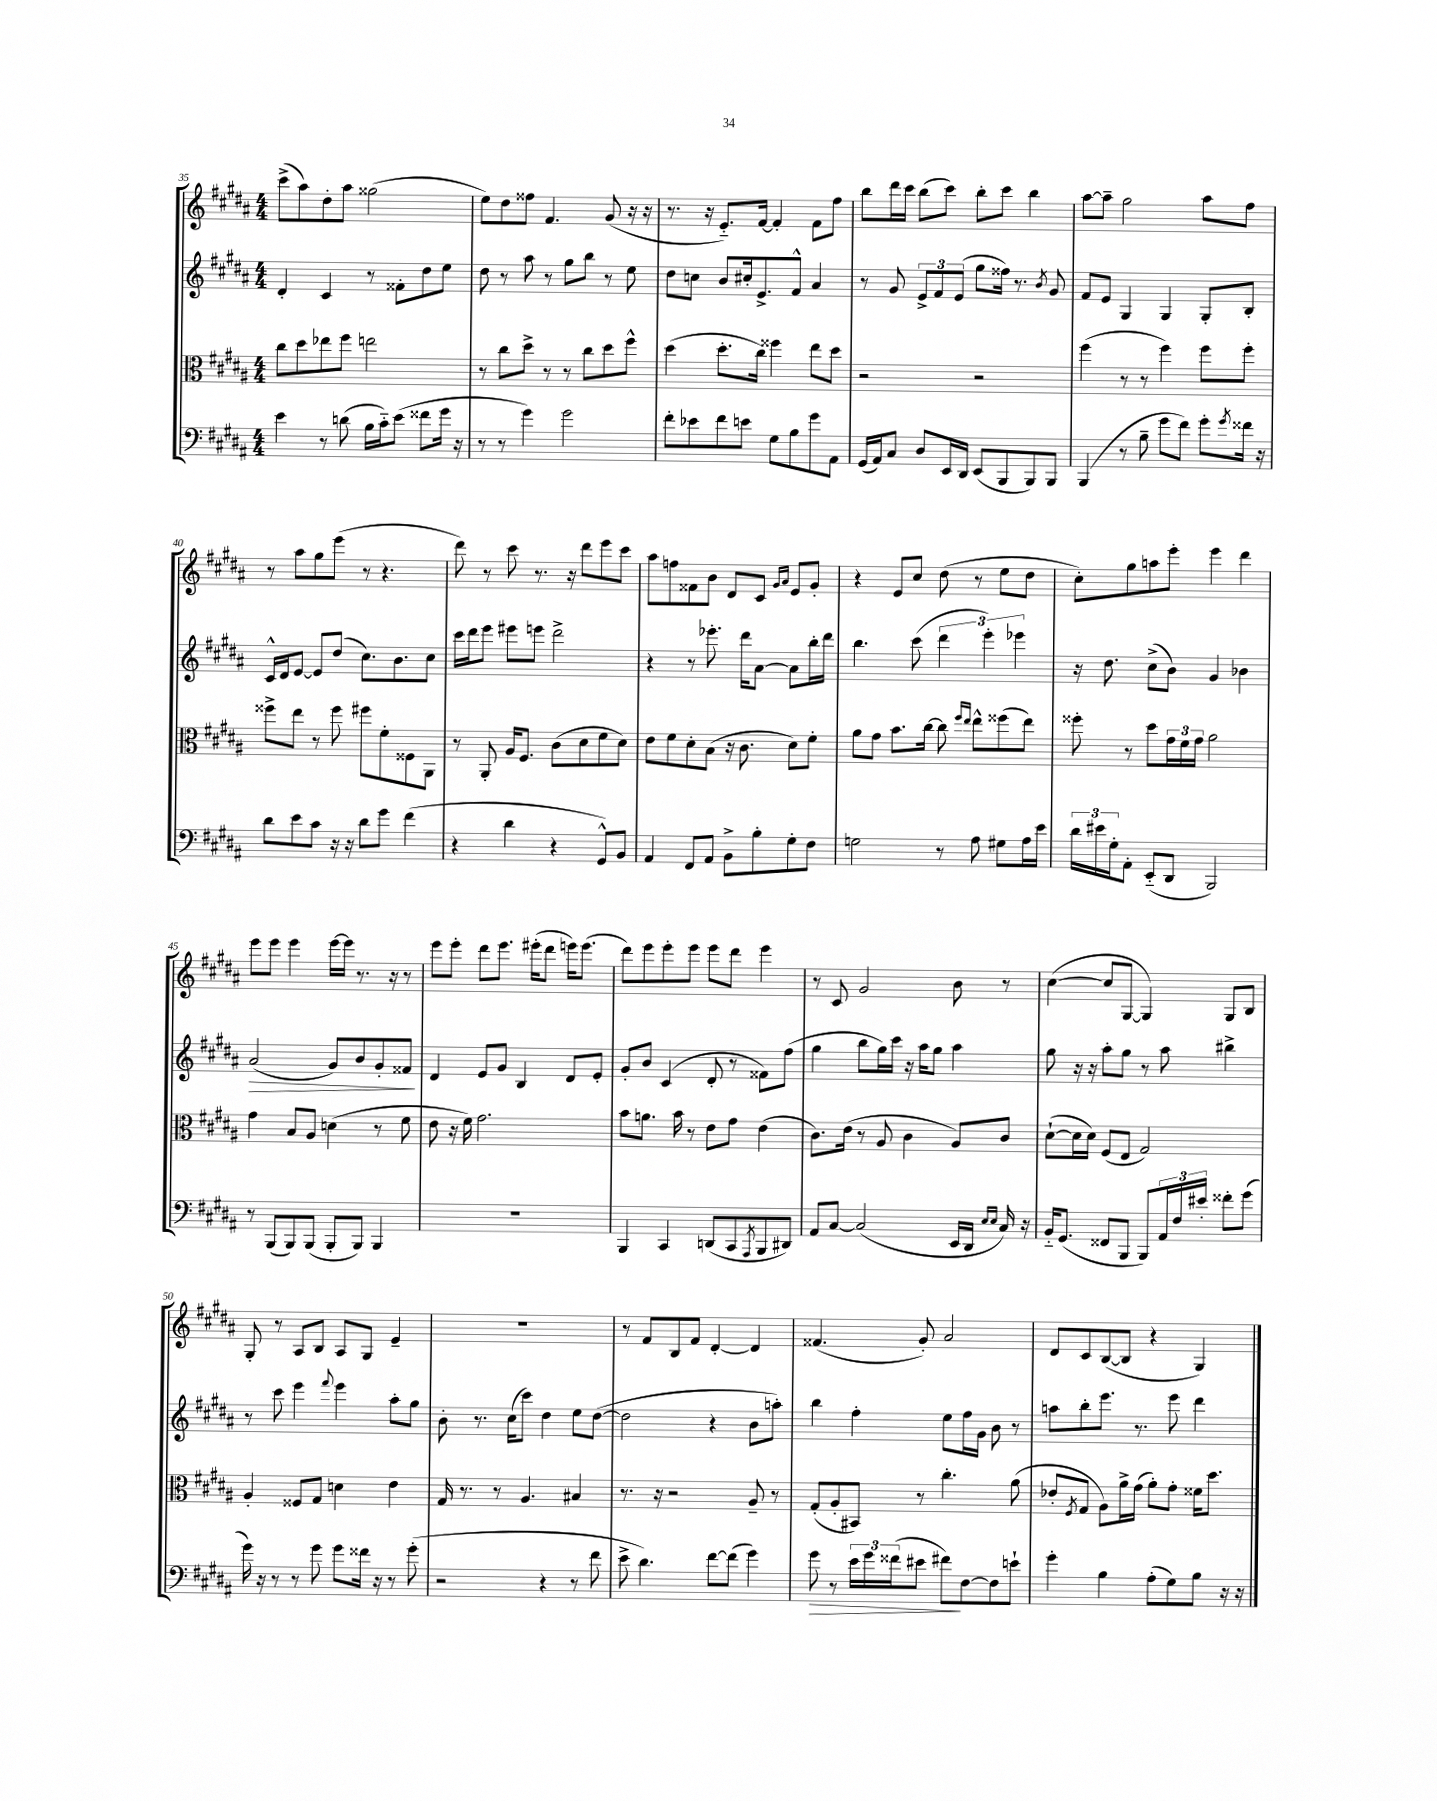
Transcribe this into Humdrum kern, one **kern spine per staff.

**kern	**kern	**kern	**kern
*staff4	*staff3	*staff2	*staff1
*clefF4	*clefC3	*clefG2	*clefG2
*k[f#c#g#d#a#]	*k[f#c#g#d#a#]	*k[f#c#g#d#a#]	*k[f#c#g#d#a#]
*M4/4	*M4/4	*M4/4	*M4/4
4e	8cc#	4d#'	(8ccc#^
.	8dd#	.	8aa#)
8r	8ee-	4c#	8dd#'
(8d	8ff#	.	8aa#
16B	2ee	8r	(2gg##
16c#'~)	.	.	.
(8e	.	8f##'	.
8f##	.	8dd#	.
16g#	.	8ee	.
16r	.	.	.
=	=	=	=
8r	8r	8dd#	8ee)
8r	8cc#	8r	8dd#
4g#)	8dd#^	8aa#	8ff##
.	8r	8r	4.f#
2g#	8r	8gg#	.
.	8cc#	8bb	.
.	8dd#	8r	(8g#
.	8ff#^^	8ee	16r
.	.	.	16r
=	=	=	=
8f#'	(4dd#	8dd#	8.r
8e-	.	8cc	.
.	.	.	16r
8f#	8.dd#'	8b	8.e'~)
8e	.	16cc#'	.
.	16cc#)	8.e^	[16f#
8G#	4ff##	.	4f#']
8B	.	8f#^^	.
8g#	8ee	4a#	8f#
8AA#	8dd#	.	8ff#
=	=	=	=
(16GG#	2r	8r	8bb
16AA#)	.	.	.
8C#	.	8g#	16ddd#
.	.	.	16ccc#
8D#	.	12e^	(8bb
.	.	12f#	.
16EE	.	.	8ccc#)
.	.	(12e	.
16DD#	.	.	.
(8EE	2r	8gg#	8bb'
8BBB	.	16ff##)	8ccc#
.	.	8.r	.
8BBB)	.	.	4bb
.	.	8qb	.
8BBB	.	8g#	.
=	=	=	=
(4BBB	(4ff#	8f#	[8aa#
.	.	8e	8aa#~]
8r	8r	4G#	2gg#
8B~	8r	.	.
8g#	4ff#)	4G#	.
8f#)	.	.	.
8g#'	8ff#	8G#'	8aa#
8qg#	.	.	.
16f##	8ff#'	8B'	8ff#
16r	.	.	.
=	=	=	=
8d#	8ff##^	16c#^^	8r
.	.	16d#	.
8e	8ee	[8e	8aa#
8c#	8r	8e]	8gg#
16r	8ff##	(8dd#	(8eee
16r	.	.	.
8d#	8ff#	8.cc#)	8r
8g#	8f#'	.	4.r
.	.	8.b	.
(4f#	8F##	.	.
.	8AA#	8cc#	.
=	=	=	=
4r	8r	16ccc#	8ddd#)
.	.	16ddd#	.
.	8AA#'	8eee	8r
4d#	16A#	8eee#	8ccc#
.	8.F#	.	.
.	.	8eee	8.r
4r	(8c#	2ddd#^	.
.	.	.	16r
.	8d#	.	8ddd#
8GG#^^)	8f#	.	8eee
8BB	8d#)	.	8ccc#
=	=	=	=
4AA#	8e	4r	8aa#
.	8f#	.	8ff
8FF#	8d#'	8r	8f##
8AA#	(8B	8.eee-'	8b
8BB^	16r	.	8d#
.	8.c#	16ddd#	.
8B'	.	[8a#	8c#
.	.	.	16qqg#
.	.	.	16qqa#
8G#'	8d#)	8a#]	8e
8F#	8f#'	16bb'	8g#'
.	.	16ddd#	.
=	=	=	=
2G	8a#	4.bb	4r
.	8g#	.	.
.	8.b	.	8e
.	.	(8ccc#	8cc#
.	[16cc#	.	.
8r	8cc#]	6ddd#	(8dd#
.	16qqff#	.	.
.	16qqee	.	.
8A#	8ee^^	.	8r
.	.	6eee')	.
8G#	(8ff##	.	8ee
.	.	6eee-	.
16A#	8ee)	.	8dd#
16e	.	.	.
=	=	=	=
24d#	8ff##'	16r	8cc#')
24e#	.	.	.
.	.	8.dd#	.
24G#'	.	.	.
8AA#'	8r	.	8gg#
(8EE'~	8dd#	(8cc#^	8aa
8DD#	24g#	8b)	8eee'
.	24f#	.	.
.	24g#	.	.
2BBB)	2a#	4g#	4eee
.	.	4b-	4ddd#
=	=	=	=
8r	4g#	(2a#	8eee
(8BBB	.	.	8eee
8BBB)	8B	.	4eee
(8BBB	8A#	.	.
8BBB'	(4d	8g#)	[16eee
.	.	.	16eee]
8BBB)	.	8b	8.r
4BBB	8r	8g#'	.
.	.	.	16r
.	8f#	8f##	8r
=	=	=	=
1r	8e	4d#	8eee
.	16r	.	8eee'
.	16f#)	.	.
.	2.g#	8e	8ddd#
.	.	8g#	8.eee
.	.	4B	.
.	.	.	(16eee#'
.	.	.	8ddd#
.	.	8d#	16eee)
.	.	.	(8.eee
.	.	8e'	.
=	=	=	=
4BBB	8b	8g#'	8ddd#)
.	8.a	8b	8eee
4CC#	.	(4c#	8eee'
.	16b	.	.
.	8r	.	8eee
(8DD	8e	8d#'	8eee
8CC#	8g#	8r	8ddd#
8qAAA#	.	.	.
8BBB	(4e	8f##)	4eee
8DD#)	.	(8ff#	.
=	=	=	=
8AA#	8.c#)	4gg#	8r
[8C#	.	.	8c#
.	(16e	.	.
(2C#]	8r	8bb	2g#
.	8A#	16gg#)	.
.	.	16ccc#	.
.	4c#	16r	.
.	.	16aa#	.
.	.	8gg#	.
16EE	8A#)	4aa#	8b
16DD#	.	.	.
16qqE	.	.	.
16qqE	.	.	.
16C#)	8c#	.	8r
16r	.	.	.
=	=	=	=
16BB'~	([8d#`	8gg#	([4cc#
(8.GG#	.	.	.
.	16d#]	16r	.
.	16d#)	16r	.
8FF##	(8F#	8aa#'	8cc#]
8BBB	8E	8gg#	[8G#
8BBB)	2G#)	8r	4G#])
24AA#	.	8aa#	.
24F#	.	.	.
24e#'	.	.	.
8f##'	.	4bb#^	8G#
(8g#	.	.	8B
=	=	=	=
16g#)	4A#'	8r	8G#'
16r	.	.	.
8r	.	8ccc#	8r
8r	8F##	4eee	8A#
8g#	8G#	.	8B
.	.	8qqfff#	.
8g#	4d	4eee	8A#
16f##	.	.	8G#
16r	.	.	.
8r	4e	8aa#'	4e~
(8g#'	.	8gg#	.
=	=	=	=
2r	16G#	8b'	1r
.	8.r	.	.
.	.	8.r	.
.	8r	.	.
.	.	(16cc#	.
.	4.A#	8ccc#)	.
4r	.	4dd#	.
8r	4B#	8ee	.
8f#	.	([8dd#	.
=	=	=	=
8e^	8.r	2dd#]	8r
4.d#)	.	.	8f#
.	16r	.	.
.	2r	.	8B
.	.	.	8f#
[8f#	.	4r	[4d#'
(8f#]	.	.	.
4g#)	8A#~	8b	4d#]
.	8r	8aa')	.
=	=	=	=
8g#	(8G#'	4bb	(4.f##
8r	8A#'	.	.
24e	8BB#)	4ff#'	.
24g#	.	.	.
(24f##	.	.	.
8e#	8r	.	8g#')
8f#)	4.cc#'	8ee	2a#
[8F#	.	16ff#	.
.	.	16g#	.
8F#]	.	8b	.
8e`	(8a#	8r	.
=	=	=	=
4g#'	8e-'	8aa	8d#
.	8qF#	.	.
.	8G#	8bb'	8c#
4B	8A#)	8.eee	([8B
.	16a#^	.	8B]
.	(16g#	8.r	.
(8A#'	8a#')	.	4r
8G#)	8g#'	8eee	.
8B	16f##	4ddd#	4G#)
.	8.dd#	.	.
16r	.	.	.
16r	.	.	.
==	==	==	==
*-	*-	*-	*-
